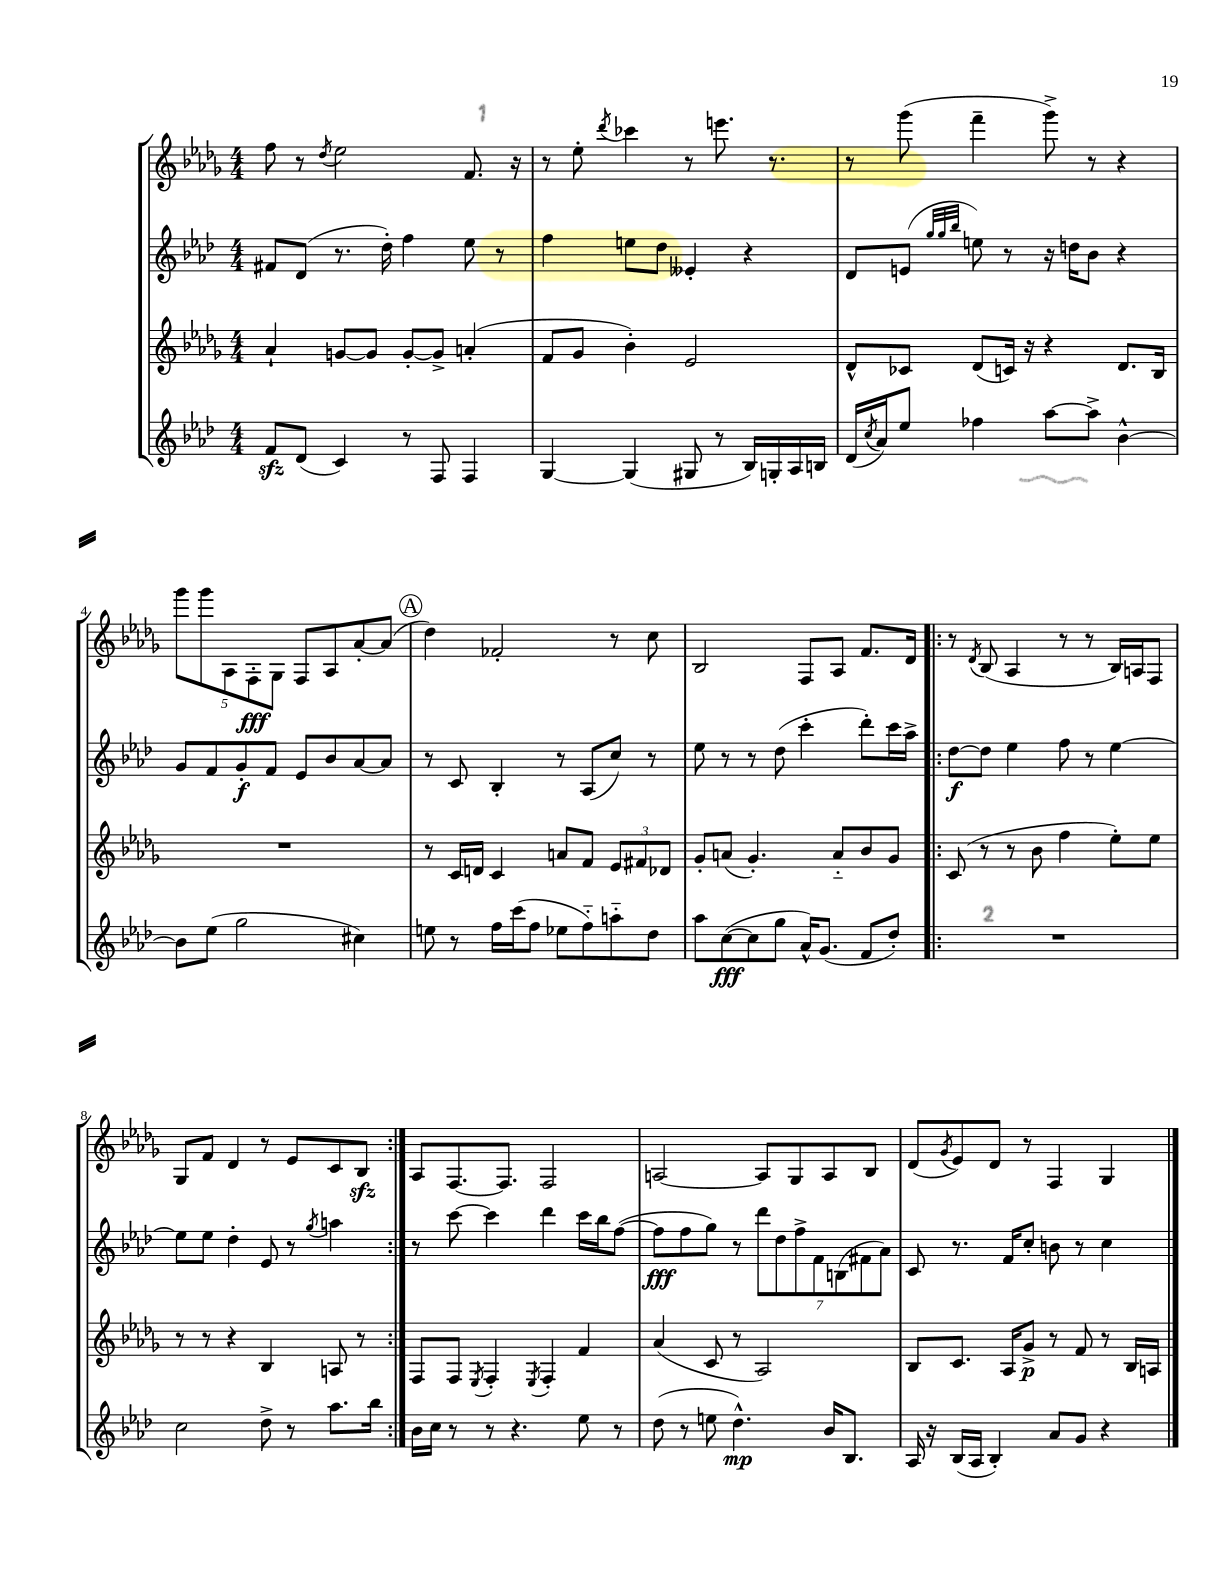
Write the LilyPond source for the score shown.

<<
\new StaffGroup <<
\new Staff = "s0" {
    \clef treble \key des \major \numericTimeSignature \time 4/4
    f''8 r8 \acciaccatura { des''8 } ees''2 f'8. r16 |
    r8 ees''8-. \acciaccatura { des'''8 } ces'''4 r8 e'''8. r8. |
    r8 ges'''8( f'''4-- ges'''8->) r8 r4 |
    \tuplet 5/4 { ges'''8 ges'''8 aes8 f8-.\fff ges8 } f8 aes8 aes'8~-. aes'8( |
    \mark \markup { \circle "A" } des''4) fes'2-. r8 c''8 |
    bes2 f8 aes8 f'8. des'16 |
    \repeat volta 2 { r8 \acciaccatura { des'8 } bes8( aes4 r8 r8 bes16) a16 f8 |
    ges8 f'8 des'4 r8 ees'8 c'8 bes8\sfz | }
    aes8 f8.~ f8. f2 |
    a2~ a8 ges8 a8 bes8 |
    des'8( \acciaccatura { ges'8 } ees'8) des'8 r8 f4 ges4 \bar "|." |
}
\new Staff = "s1" {
    \clef treble \key aes \major \numericTimeSignature \time 4/4
    fis'8 des'8( r8. des''16-.) f''4 ees''8 r8 |
    f''4 e''8 des''8 eeses'4-. r4 |
    des'8 e'8( \grace { g''32 g''32 bes''32 } e''8) r8 r16 d''16 bes'8 r4 |
    g'8 f'8 g'8-.\f f'8 ees'8 bes'8 aes'8~ aes'8 |
    \mark \markup { \circle "A" } r8 c'8 bes4-. r8 aes8( c''8) r8 |
    ees''8 r8 r8 des''8( c'''4-. des'''8-.) c'''16 aes''16-> |
    \repeat volta 2 { des''8~\f des''8 ees''4 f''8 r8 ees''4~ |
    ees''8 ees''8 des''4-. ees'8 r8 \acciaccatura { g''8 } a''4 | }
    r8 c'''8~ c'''4 des'''4 c'''16 bes''16 f''8~( |
    f''8\fff f''8 g''8) r8 \tuplet 7/4 { des'''8 des''8 f''8-> f'8 b8( fis'8 aes'8) } |
    c'8 r8. f'16 c''8-. b'8 r8 c''4 \bar "|." |
}
\new Staff = "s2" {
    \clef treble \key des \major \numericTimeSignature \time 4/4
    aes'4-! g'8~ g'8 g'8~-. g'8-> a'4-.( |
    f'8 ges'8 bes'4-.) ees'2 |
    des'8-^ ces'8 des'8( c'16) r16 r4 des'8. bes16 |
    R1 |
    \mark \markup { \circle "A" } r8 c'16 d'16 c'4 a'8 f'8 \tuplet 3/2 { ees'8 fis'8 des'8 } |
    ges'8-. a'8( ges'4.-.) a'8-_ bes'8 ges'8 |
    \repeat volta 2 { c'8( r8 r8 bes'8 f''4 ees''8-.) ees''8 |
    r8 r8 r4 bes4 a8 r8 | }
    f8 f8 \acciaccatura { ees8 } f4-. \acciaccatura { ees8 } f4-. f'4 |
    aes'4( c'8 r8 aes2) |
    bes8 c'8. aes16 ges'8->\p r8 f'8 r8 bes16 a16 \bar "|." |
}
\new Staff = "s3" {
    \clef treble \key aes \major \numericTimeSignature \time 4/4
    f'8\sfz des'8( c'4) r8 f8 f4 |
    g4~ g4( gis8 r8 bes16) g16-. aes16 b16 |
    des'16( \acciaccatura { c''8 } aes'16) ees''8 fes''4 aes''8~ aes''8-> bes'4~-^ |
    bes'8 ees''8( g''2 cis''4) |
    \mark \markup { \circle "A" } e''8 r8 f''16 c'''16( f''8 ees''8 f''8-_) a''8-_ des''8 |
    aes''8 c''8~\fff( c''8 g''8 aes'16-^) g'8.( f'8 des''8-.) |
    \repeat volta 2 { R1 |
    c''2 des''8-> r8 aes''8. bes''16 | }
    bes'16 c''16 r8 r8 r4. ees''8 r8 |
    des''8( r8 e''8 des''4.-^\mp) bes'16 bes8. |
    aes16 r16 bes16( aes16 bes4-.) aes'8 g'8 r4 \bar "|." |
}
>>
>>
